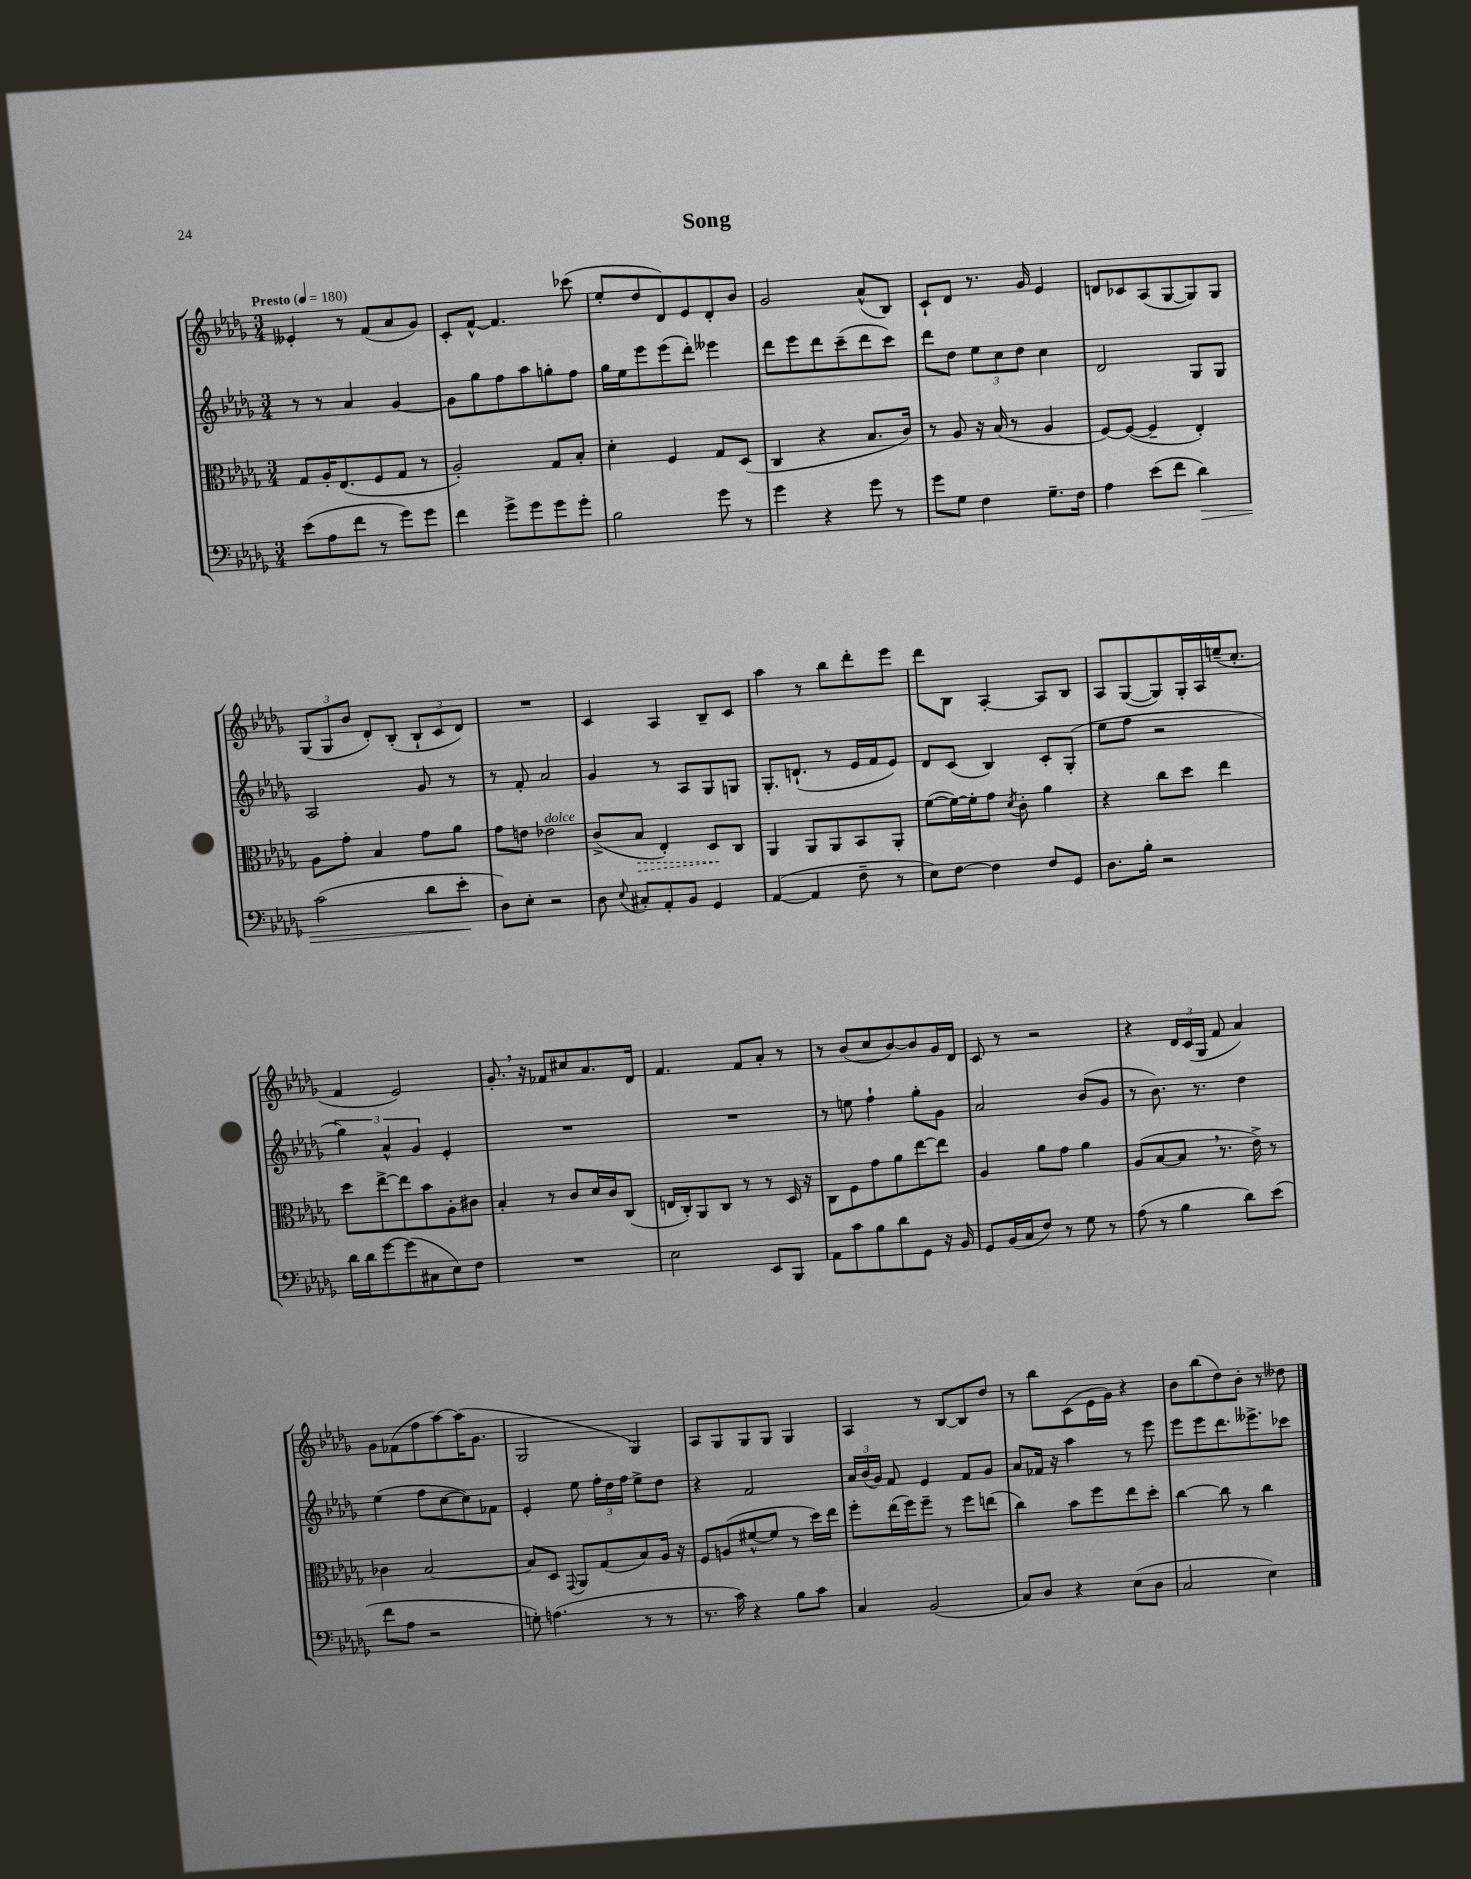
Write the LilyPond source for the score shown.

\header { title = "Song" }
<<
\new StaffGroup <<
\new Staff = "s0" {
    \clef treble \key des \major \numericTimeSignature \time 3/4 \tempo "Presto" 4 = 180
    \autoBeamOff eeses'4-. r8 f'8[( aes'8 ges'8]) |
    c'8[-. f'8]~-^ f'4. ces'''8( |
    ees''8[-. des''8 des'8) ees'8 des'8-. bes'8] |
    ges'2 aes'8[-^( bes8]) |
    c'8[-! des'8] r8. ges'16 ees'4 |
    d'8[ ces'8 aes8( ges8~ ges8) ges8] |
    \tuplet 3/2 { ges8[( ges8 bes'8] } des'8[-.) bes8]-.( \tuplet 3/2 { bes8[-! c'8 des'8]) } |
    R2. |
    c'4 aes4 bes8[-- c'8] |
    aes''4 r8 bes''8[ des'''8-. ees'''8] |
    des'''8[ bes8] aes4~-. aes8[ bes8] |
    aes8[ ges8~( ges8) ges16-. aes16 e''16--( c''8.]-. |
    f'4 ees'2) |
    ges'8.-. \breathe r16 fes'8[ cis''8 aes'8. des'16] |
    f'4. f'8[ aes'8]-. r8 |
    r8 bes'8[( c''8 bes'8~) bes'8 ges'16 des'16] |
    c'8 r8 r2 |
    r4 \tuplet 3/2 { des'16[ c'16( ges16] } f'8 aes'4) |
    ges'8[ fes'8( f''8 aes''8~) aes''16( ges'8.] |
    ges2 ges4) |
    aes8[ ges8 ges8 ges8] ges4 |
    aes4 r8 bes8[~ bes8 des''8] |
    r8 bes''8[ c'8( ees'16 ges'16]) r4 |
    bes'8[ bes''8( des''8) bes'8]-. r8 deses''8 \bar "|." |
}
\new Staff = "s1" {
    \clef treble \key des \major \numericTimeSignature \time 3/4
    \autoBeamOff r8 r8 aes'4 ges'4~ |
    ges'8[ ges''8 f''8 aes''8 g''8-. f''8] |
    ges''16[ ees''16 ees'''8 ees'''8( des'''8]-.) eeses'''4 |
    des'''8[ ees'''8 des'''8 c'''8--( des'''8 c'''8]) |
    des'''8[ des''8] \tuplet 3/2 { ees''8[ c''8 des''8] } c''4 |
    des'2 ges8[ ges8] |
    aes2 ges'8 r8 |
    r8 f'8-. aes'2 |
    ges'4 r8 aes8[ ges8 g8] |
    ges8.[-. d'8.]-!( r8 ees'16[ f'16 ees'8]) |
    des'8[ c'8]( bes4) c'8[-. ges8]-.( |
    ees''8[ f''8] r2 |
    \tuplet 3/2 { ges''4) aes'4-^ ges'4 } ees'4-. |
    R2. |
    R2. |
    r8 e''8 f''4-! ges''8[-. ges'8] |
    aes'2 bes'8[( ges'8] |
    r8 bes'8.) r8. des''4 |
    ees''4( f''8[ c''8~ c''8) fes'8] |
    ees'4-. ees''8 \tuplet 3/2 { f''16[-. des''16 f''16] } ees''8[-> des''8] |
    r4 f'2 |
    \tuplet 3/2 { aes'16[ bes'16( ges'16]) } f'8 ees'4 f'8[ ges'8] |
    aes'8[ fes'16] r16 aes''4 r8 ees'''8 |
    ees'''8[ ees'''8 des'''8. eeses'''8.-> ces'''8] \bar "|." |
}
\new Staff = "s2" {
    \clef alto \key des \major \numericTimeSignature \time 3/4
    \autoBeamOff ges8[ aes16-. ees8.( f8 ges8] r8 |
    aes2-.) ges8[ bes8]-. |
    des'4-. f4 ges8[ des8]( |
    c4 r4 bes8.[ c'16]) |
    r8 aes8 r16 bes16( r8 aes4 |
    f8[~) f8]~( f4-- ees4-.) |
    aes8[ ges'8]-. bes4 ges'8[ aes'8] |
    ges'8[ e'8] ees'2^\markup { \italic "dolce" } |
    c'8[->( \once \override Hairpin.style = #'dashed-line bes8]\> ees4-.) des8[\! c8] |
    aes,4 aes,8[ aes,8 bes,8 aes,8]-. |
    f'8[~( f'16~) f'16-. ges'8] \acciaccatura { des'8 } c'8-. aes'4 |
    r4 c''8[ des''8] ees''4 |
    des''8[ ees''8~-> ees''8 bes'8 aes8-. cis'8] |
    bes4-. r8 c'8[ des'16 c'16 c8]( |
    e16[ c16-.) aes,8 c8] r8 r8 des16 r16 |
    c8[ f8 ges'8 aes'8 ees''8~ ees''8] |
    aes4 aes'8[ ges'8] aes'4 |
    aes8[( bes8~ bes8] \breathe r8. ees'16->) r8 |
    ces'4 bes2~ |
    bes8[ des8] \appoggiatura { ges,8 } aes,8[ ges8( bes8) aes16] r16 |
    f8[ a8( fis'8~-^ fis'8] r8 des''16[) ees''16] |
    f''8[-. ees''16( f''16) f''8]-- r8 f''8[ e''8]( |
    c''4) bes'8[ f''8 ees''8 des''8]-. |
    c''4~ c''8 r8 c''4 \bar "|." |
}
\new Staff = "s3" {
    \clef bass \key des \major \numericTimeSignature \time 3/4
    \autoBeamOff ees'8[( aes8 f'8] r8 ges'8[) ges'8] |
    f'4 ges'8[-> ges'8 ges'8 ges'8]-. |
    bes2 ges'8 r8 |
    ges'4 r4 ges'8 r8 |
    ges'8[ ges8] f4 ges8.[-- f16] |
    aes4 ees'8[( f'8] des'4\>) |
    c'2( des'8[ ees'8]-.\! |
    des8[) ees8]-. r2 |
    des8 \appoggiatura { ees8 } cis8[-. aes,8-. bes,8] ges,4 |
    aes,4~( aes,4 f8-- r8 |
    ees8[) f8]~ f4 f8[ ges,8] |
    des8.[ bes16]-. r2 |
    des'16[ des'16 ges'8~ ges'8( cis8 ees8) f8] |
    R2. |
    ees2 ees,8[ bes,,8] |
    aes,8[ c'8 bes8 des'8 ges,8] r16 bes,16 |
    ges,8[ bes,16( c16 f8]) r8 ges8 r8 |
    aes8( r8 bes4 des'8[) ees'8]( |
    f'8[ aes8] r2 |
    g8-.) a4.( r8 r8 |
    r8. c'16) r4 bes8[ c'8] |
    c4 bes,2( |
    c8[) des8] r4 ees8[( des8] |
    c2 ees4) \bar "|." |
}
>>
>>
\layout { \context { \Score \remove "Bar_number_engraver" } }
